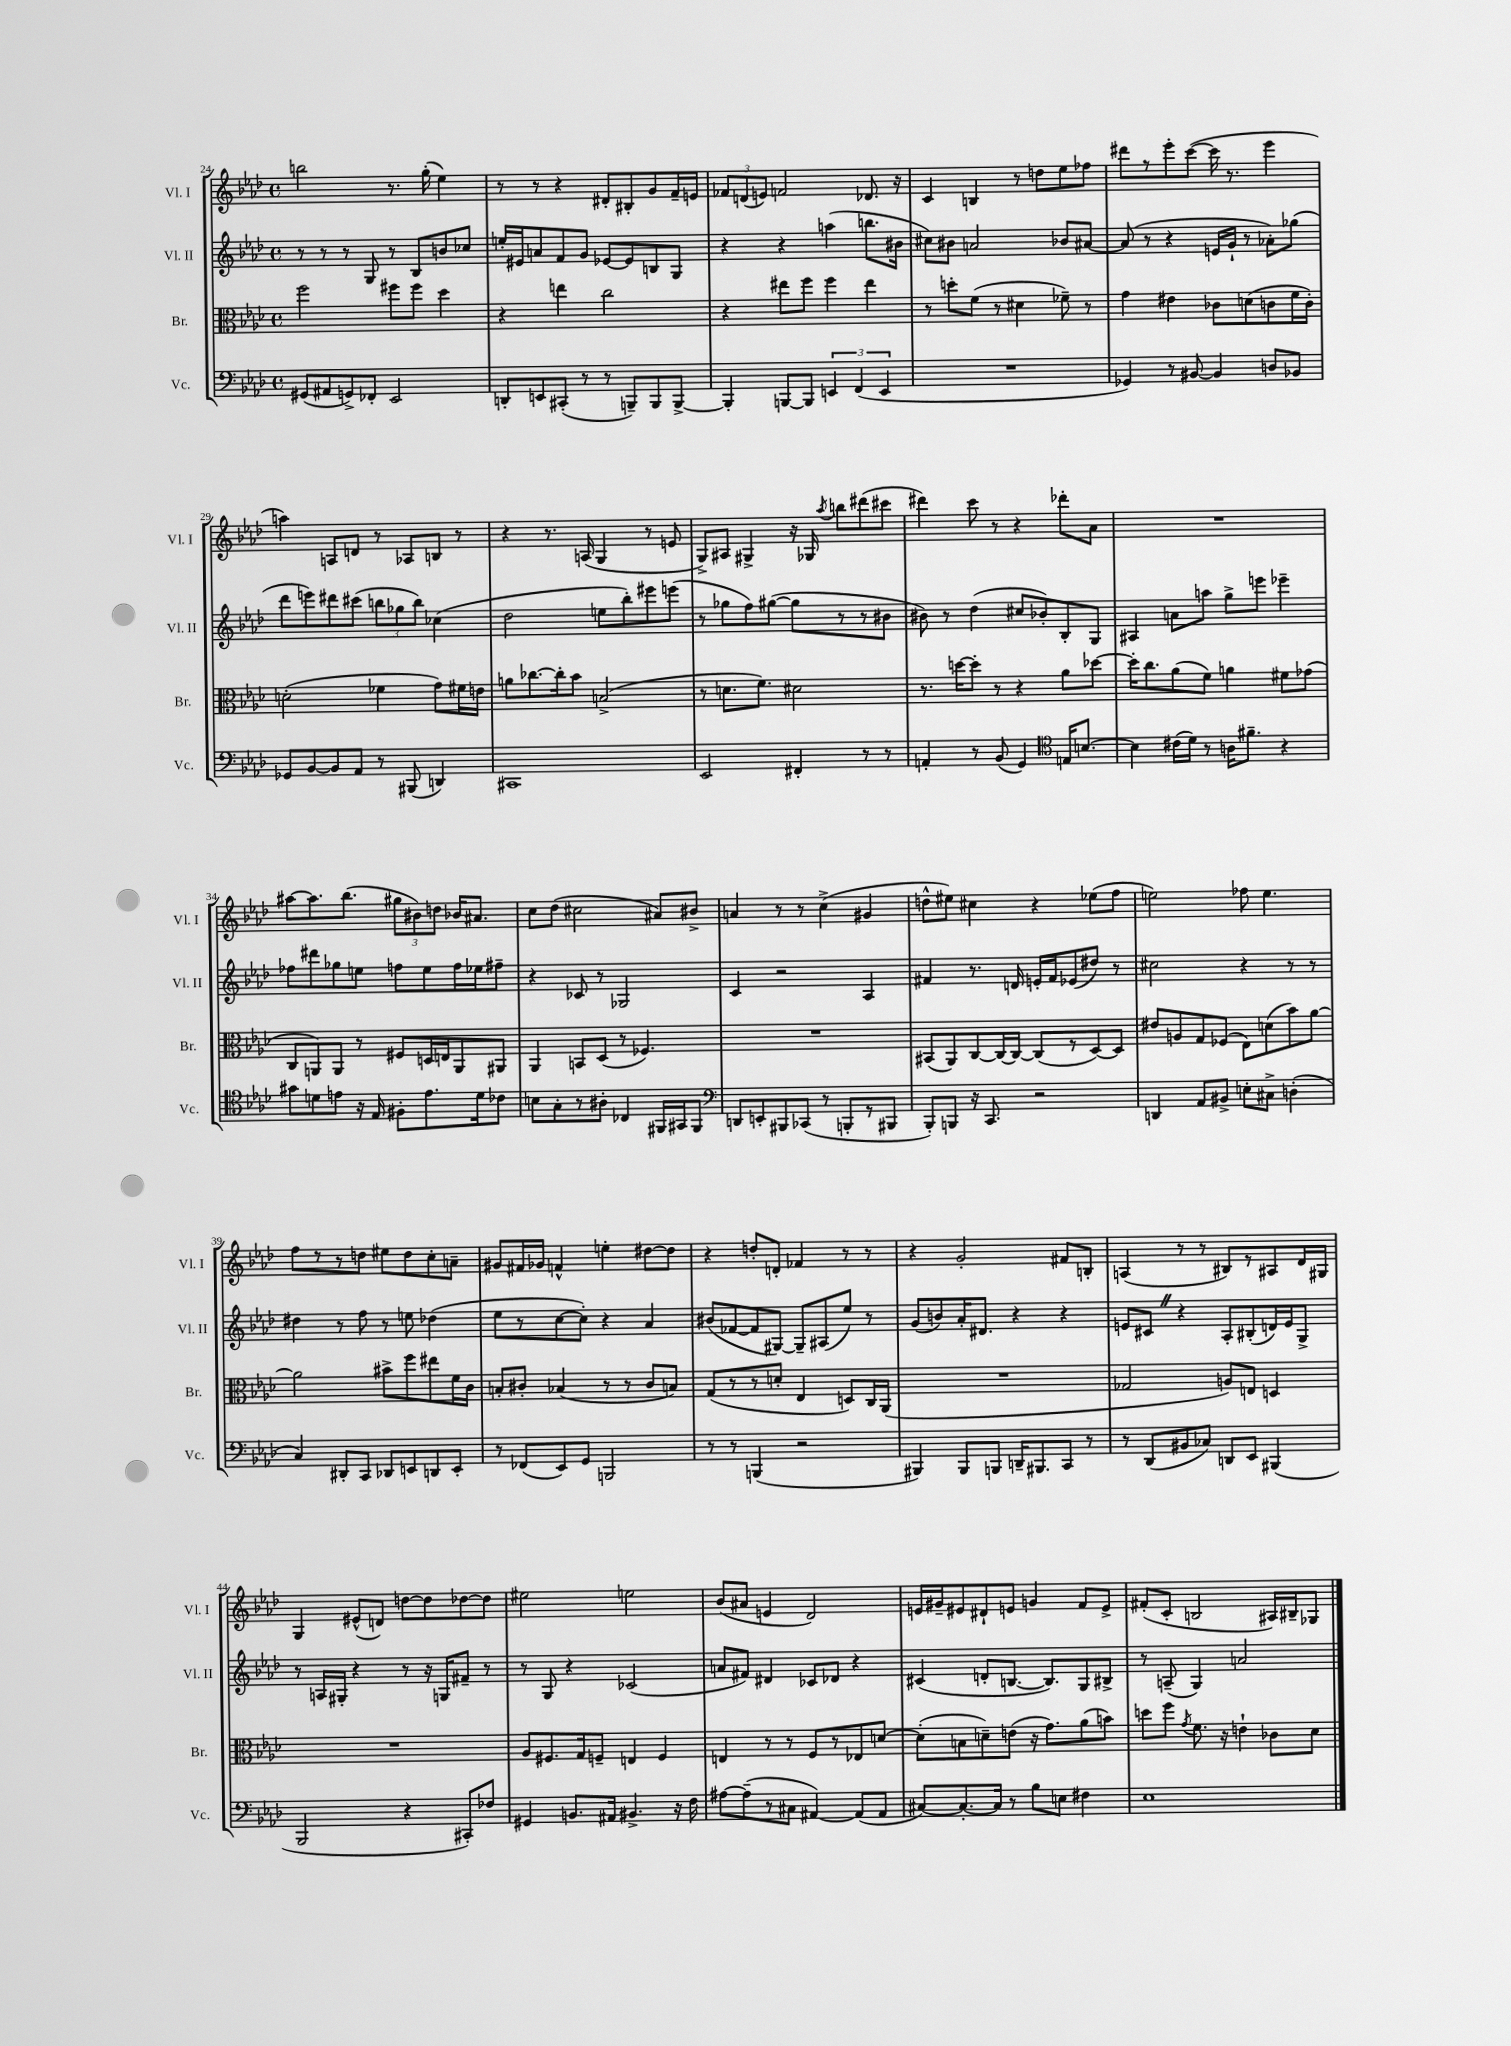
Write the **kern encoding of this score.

**kern	**kern	**kern	**kern
*part4	*part3	*part2	*part1
*staff4	*staff3	*staff2	*staff1
*I"Vc.	*I"Br.	*I"Vl. II	*I"Vl. I
*I'Vc.	*I'Br.	*I'Vl. II	*I'Vl. I
*clefF4	*clefC3	*clefG2	*clefG2
*k[b-e-a-d-]	*k[b-e-a-d-]	*k[b-e-a-d-]	*k[b-e-a-d-]
*M4/4	*M4/4	*M4/4	*M4/4
*met(c)	*met(c)	*met(c)	*met(c)
=24	=24	=24	=24
(8GG#X/L	2ff\	8r	2bbn\
8AA#X/	.	8r	.
8GGn^/)	.	8r	.
8FF-X'/J	.	8G/	.
2EE-/	8ff#X\L	8r	8.r
.	8ff#\J	8B-/L	.
.	.	.	(16gg'\
.	4dd-\	8bn/	4ee-\)
.	.	8cc-X/J	.
=25	=25	=25	=25
8DDn'/L	4r	16een'/LL	8r
.	.	16e#X/J	.
8EEn/	.	8an/	8r
(8CC#X'/J	4een\	8f/	4r
8r	.	8g/J	.
8r	2cc\	[8e-X/L	8d#X'/L
8BBBn~/L)	.	8e-/]	8B#X'/
8BBB/	.	8Bn/	8g/
[8BBB^/J	.	8G/J	16f~/L
.	.	.	16en/JJ
=26	=26	=26	=26
4BBB'/]	4r	4r	12f-X/L
.	.	.	(12dn/
.	.	.	12en/J)
[8BBBn/L	8ee#X\L	4r	2fn/
8BBB/J]	8ff\J	.	.
6EEn/	4ff\	(4aan\	.
(6FF/	.	.	.
.	4ee#\	8.bbn\L	8.d-X/
6EE/	.	.	.
.	.	16b#X\Jk	16r
=27	=27	=27	=27
1r	8r	8cc#X\L)	4c/
.	8ddn'\L	8b#X\J	.
.	(8f\J	2an/	4Bn/
.	8r	.	.
.	4d#X\	.	8r
.	.	.	8ddn\L
.	8f-X~\)	8b-X/L	8ee-\
.	8r	[8a#X/J	8ff-X\J
=28	=28	=28	=28
4GG-X/)	4g\	(8a#/]	8ddd#X\L
.	.	8r	8r
8r	4e#X\	4r	8eee-'\
[8BB#X/	.	.	([8ccc\J
4BB#/]	8c-X\L	16en/LL	16ccc\]
.	.	16g`/JJ	8.r
.	(8dn\	8r	.
8Dn/L	8cn\	8a-X'\L)	4eee-\
8BB-X/J	16f\L	(8gg-X\J	.
.	16c'\JJ)	.	.
!!LO:LB:g=z
=29	=29	=29	=29
8GG-X/L	(2dn'\	8ddd-\L	4aan\)
[8BB-/	.	8eeen\)	.
8BB-/]	.	8ddd#X\	8An/L
8AA-/J	.	(8ccc#X\J	8dn/J
8r	4f-X\	12bbn\L	8r
.	.	12gg-X\	.
(8BBB#X/	.	.	8A-X/L
.	.	12bb\J)	.
4DDn/)	8g\L)	(4cc-X\	8Bn/J
.	16f#X\L	.	8r
.	16en\JJ	.	.
=30	=30	=30	=30
1CC#X	8an\L	2dd-\	4r
.	[8.cc-X\	.	.
.	.	.	8.r
.	16cc-'\k]	.	.
.	8b-\J	.	.
.	.	.	(16An/
.	(2Bn^/	8een\L	4G/
.	.	8bb-'\)	.
.	.	8eee#X\	8r
.	.	(8eeen\J	8en/
=31	=31	=31	=31
2EE-/	8r	8r	8G^/L)
.	8.dn\L	8gg-X\L	8A#X/J
.	.	8ff\)	4G#X^/
.	8.f\J)	.	.
.	.	([8gg#X\J	.
4FF#X'/	2d#X\	8gg#\L]	16r
.	.	.	16G-X/
.	.	.	8qaa-/
.	.	8r	8bbn\L
8r	.	8r	(8ddd#X\
8r	.	8b#X\J	8ccc#X\J
=32	=32	=32	=32
4AAn'/	8.r	8b#X\)	4ddd#X\)
.	.	8r	.
.	[16ddn\KL	.	.
8r	8dd'\J]	(4dd-\	8ccc\
(8BB-/	8r	.	8r
4GG/)	4r	8cc#X/L	4r
.	.	8b-X'/)	.
*clefC4	*	*	*
16En/KL	8a-\L	8B-'/	8ddd-X'\L
[8.Bn/J	.	.	.
.	[8dd-X\J	8G/J	8a-\J
=33	=33	=33	=33
4B\]	16dd-'\KL]	4A#X/	1r
.	8.cc\	.	.
(16c#X\LL	(8a-\	8an\L	.
16d-\JJ)	.	.	.
8r	8f\J)	8aan\J	.
16An\KL	4an\	8gg^\L	.
8.f#X~\J	.	.	.
.	.	8eeen\J	.
4r	8f#X\L	4eee-X~\	.
.	(8g-X\J	.	.
!!LO:LB:g=z
=34	=34	=34	=34
8g#X\L	8C/L	8ff-X\L	[8aa#X\L
8dn\	8AAn/)	8ddd#X\	8.aa#\]
8en\J	8AA/J	8gg-X\	.
.	.	.	(8.bb-\J
16r	8r	8een\J	.
16E-/	.	.	.
8F#X'\L	8F#X/L	8ffn\L	12gg#X\L
.	.	.	12b#X\)
8.e\	16Dn/L	8ee\	.
.	.	.	12ddn\J
.	16En/J	.	.
.	8AA/	16ff\L	16b-X/KL
16d\k	.	16ee-X\J	8.a#X/J
8c-X\J	8AA#X/J	8ff#X~\J	.
=35	=35	=35	=35
8Bn\L	4AA-/	4r	8cc\L
8G'\	.	.	(8dd-\J
8r	8BBn/L	8c-X/	2cc#X\
8A#X'\J	(8D-/J	8r	.
4C-X/	8r	2G-X/	.
.	4.F-X/)	.	.
16FF#X/LL	.	.	8a#X/L)
16GG#X/J	.	.	.
8FF#/J	.	.	8b#X^/J
=36	=36	=36	=36
*clefF4	*	*	*
8DDn/L	1r	4c/	4an/
8EEn'/	.	.	.
8BBB#X/	.	2r	8r
(8CC-X/J	.	.	8r
8r	.	.	(4cc^\
8BBBn'/L	.	.	.
8r	.	4A-/	4g#X/
8BBB#X/J	.	.	.
=37	=37	=37	=37
8BBB-'/L)	(8BB#X/L	4f#X/	8ddn^^\L
8BBBn/J	8AA-/)	.	8ee#X\J)
16r	[8C/	8.r	4cc#X\
8.CC/	.	.	.
.	16C/L_	.	.
.	16C/JJ_	16dn/	.
2r	(8C/L]	16en'/LL	4r
.	.	16f#/J	.
.	8r	(8e-X/	.
.	[8D-/)	8dd#X/J)	(8ee-X\L
.	8D-/J]	8r	8ff\J
=38	=38	=38	=38
4DDn/	8e#X/L	2cc#X\	2een\)
.	8An/	.	.
8AA-/L	8G/	.	.
8BB#X^/J	(8F-X/J	.	.
8En'\L	8E-\L)	4r	8ff-X\
8C#X^\J	(8dn\	.	4.ee\
(4Dn'\	8b-\)	8r	.
.	[8a-\J	8r	.
!!LO:LB:g=z
=39	=39	=39	=39
4C/)	2a-\]	4dd#X\	8ff\L
.	.	.	8r
8DD#X'/L	.	8r	8r
8CC/J	.	8ff\	8ddn\J
8DD-X/L	8b#X^\L	8r	8ee#X\L
8EEn/	8ff\	8een\	8dd\
8DDn/	8ee#X\	(4dd-X\	8cc'\
8EE'/J	16f\L	.	8an~\J
.	16c\JJ	.	.
=40	=40	=40	=40
8r	8Bn'/L	8ee-\L	8g#X/L
(8FF-X/L	8c#X'/J	8r	16f#X/L
.	.	.	16g-X/JJ
8EE-/)	(4B-X/	[8cc\	4fn^^/
8GG/J	.	8cc'\J])	.
2BBBn/	8r	4r	4een'\
.	8r	.	.
.	8c#/L	4a-/	[8dd#X\L
.	8Bn/J)	.	8dd#\J]
=41	=41	=41	=41
8r	(8G/L	(8b#X/L	4r
8r	8r	[8f-X/	.
(4BBBn/	8r	8f-/]	8ddn'/L
.	8dn'/J	[8G#X/J)	8dn'/J
2r	4E-/	8G#~/L]	4f-X/
.	.	(8A#X/	.
.	8Dn/L)	8ee-/J)	8r
.	16C/L	8r	8r
.	(16AA-/JJ	.	.
=42	=42	=42	=42
4BBB#X/)	1r	(8g/L	4r
.	.	8bn/)	.
8BBB#/L	.	16a-'/K	2g'/
.	.	8.d#X/J	.
8BBBn/J	.	.	.
16DDn~/KL	.	4r	.
8.BBB#X/	.	.	.
8CC/J	.	4r	8f#X/L
8r	.	.	8Bn'/J
=43	=43	=43	=43
8r	2G-X/	8en/L	(4An/
(8DD-/L	.	8c#XZ/J	.
8BB#X/	.	4r	8r
8C-X/J)	.	.	8r
8DDn/L	8An/L)	8A-'/L	8B#X/L)
8EE-/J	8En/J	(8B#X'/	8r
(4BBB#X/	4Dn/	16dn/L)	8A#X/
.	.	16e/J	.
.	.	8G^/J	16d-/L
.	.	.	16G#X/JJ
!!LO:LB:g=z
=44	=44	=44	=44
2BBB-/	1r	8r	4G/
.	.	16An/LL	.
.	.	16G#X'/JJ	.
.	.	4r	(8e#X^^/L
.	.	.	8dn/J)
4r	.	8r	[8ddn\L
.	.	16r	8dd\]
.	.	16Gn/KL	.
8CC#X'/L)	.	8f#X~/J	[8dd-X\
8F-X/J	.	8r	8dd-\J]
=45	=45	=45	=45
4GG#X/	8A-/L	8r	2ee#X\
.	8.F#X/	8G/	.
8.BBn/L	.	4r	.
.	16G/k	.	.
.	8Fn~/J	.	.
16AA#X/Jk	.	.	.
4.BB#X^/	4En/	(2c-X/	2een\
.	4F/	.	.
16r	.	.	.
16F\	.	.	.
=46	=46	=46	=46
[8A#X\L	4En/	8an/L	(8b-/L
(8A#~\]	.	8f#X/J)	8a#X/J
8r	8r	4d#X/	4en/
8C#X\J	8r	.	.
[4AA#X/)	8F/L	8c-X/L	2d-/)
.	8r	8d-X/J	.
(8AA#/L]	8E-X/	4r	.
8AA#/J	[8dn/J	.	.
=47	=47	=47	=47
[8C#X/L)	(8d'\L]	(4c#X/	16en/LL
.	.	.	16g#X~/J
8.C#'/_	8Bn\	.	8e#X/
.	8dn~\)	8dn'/L	8d#X`/
16C#/Jk]	.	.	.
8r	(8en\J	[8.Bn/J	8en/J
8B-\L	16r	.	4gn/
.	8.g\L)	8.B/L])	.
8En\J	.	.	.
4F#X\	(8a-\	8G/	8f/L
.	8bn\J)	8B#X^/J	8e^/J
=48	=48	=48	=48
1E-	8ddn\L	8r	(8f#X'/L
.	8ff\J	(8An~/	8c'/J
.	8qg/	.	.
.	8.f\	4G/)	2Bn/
.	16r	.	.
.	4en`\	2an/	.
.	8c-X\L	.	16A#X/LL)
.	.	.	16B#X~/J
.	8d-\J	.	8G-X/J
==	==	==	==
*-	*-	*-	*-
